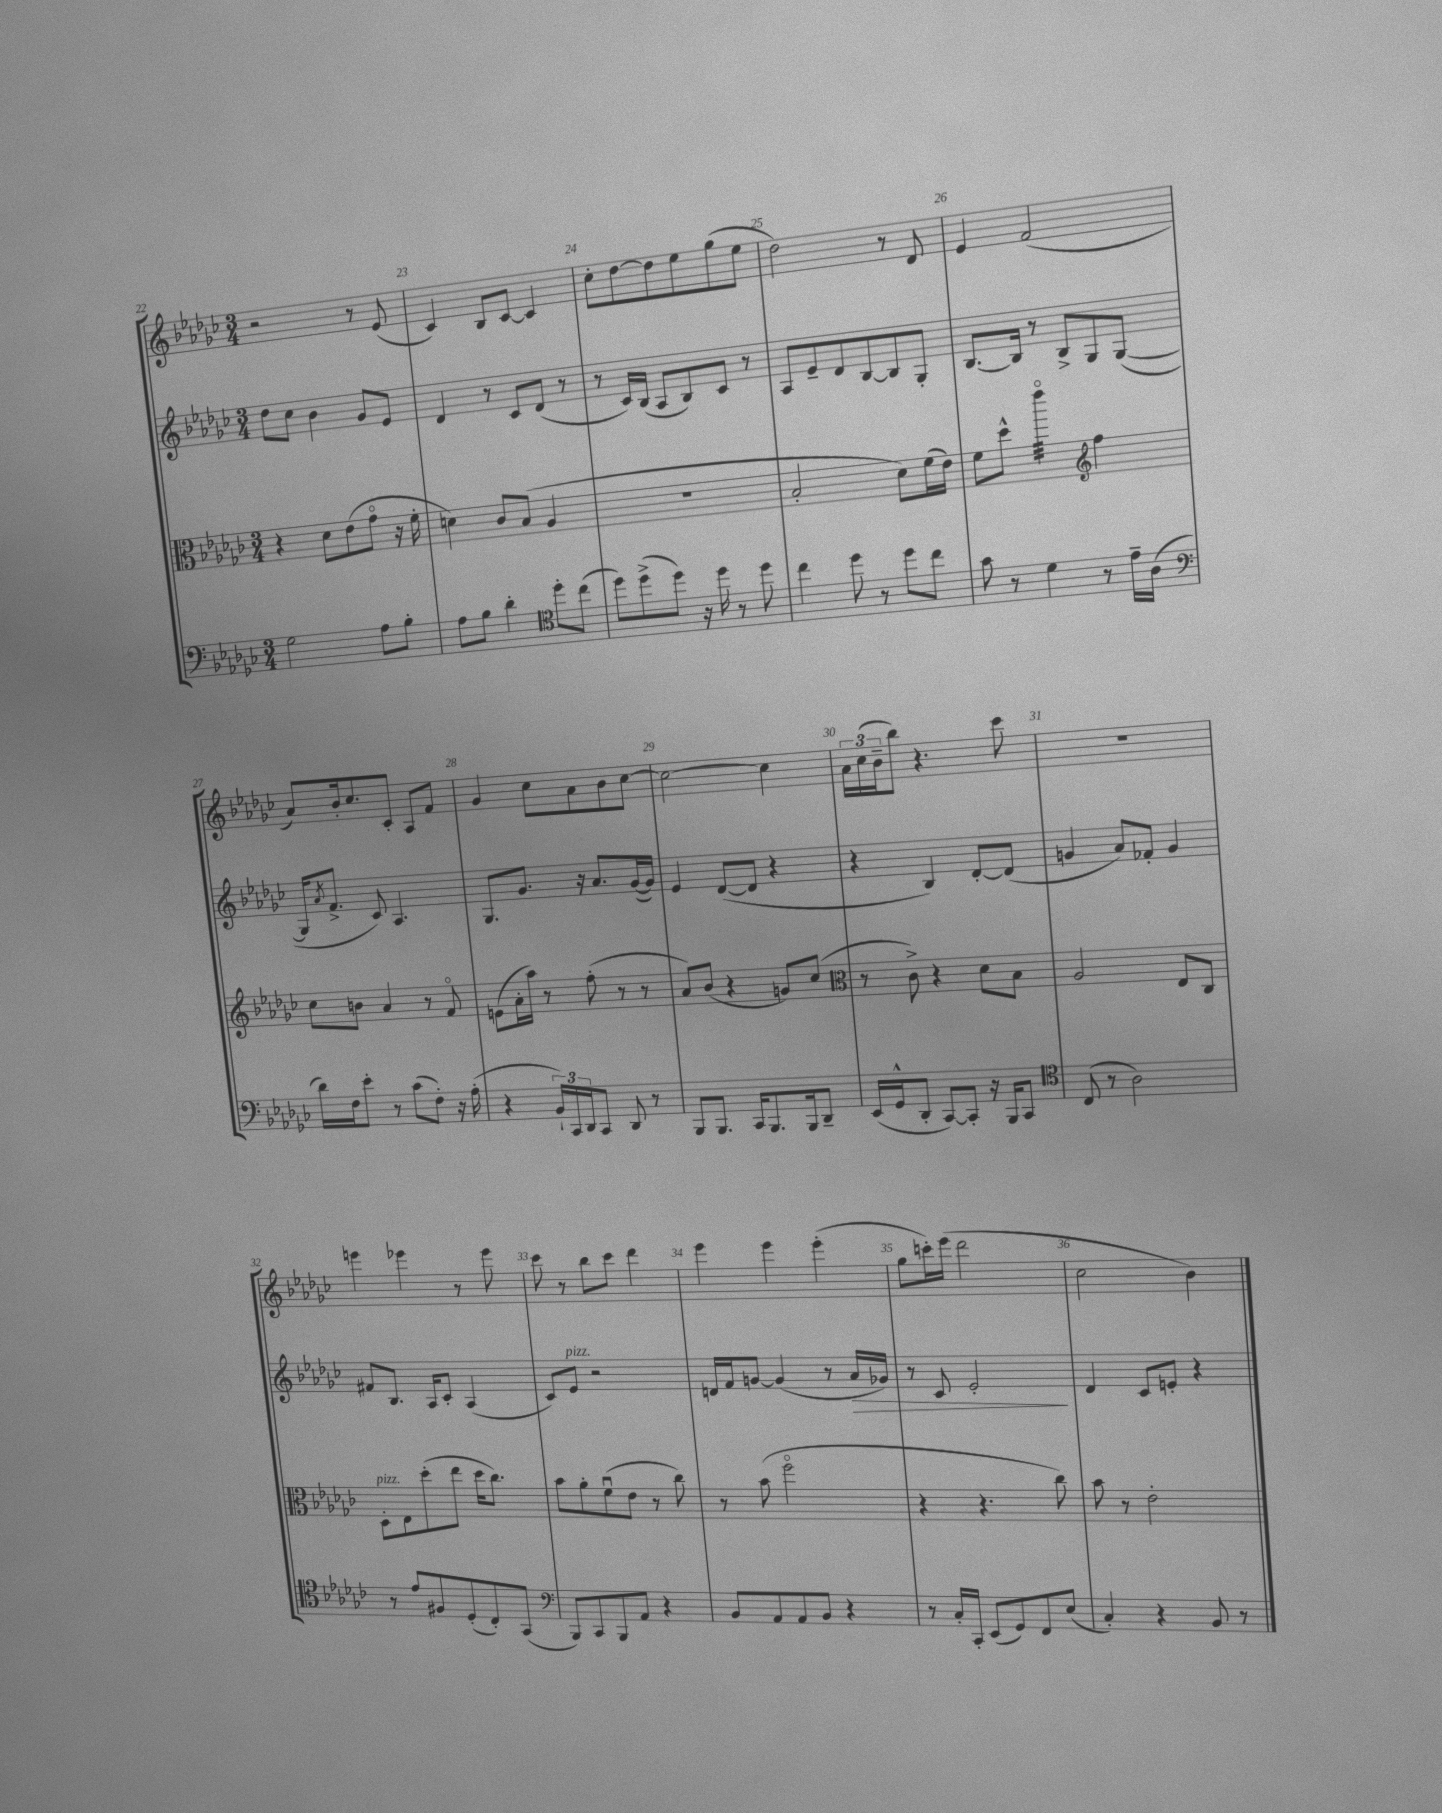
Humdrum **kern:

**kern	**kern	**kern	**kern
*staff4	*staff3	*staff2	*staff1
*clefF4	*clefC3	*clefG2	*clefG2
*k[b-e-a-d-g-c-]	*k[b-e-a-d-g-c-]	*k[b-e-a-d-g-c-]	*k[b-e-a-d-g-c-]
*M3/4	*M3/4	*M3/4	*M3/4
2G-\	4r	8dd-\L	2r
.	.	8cc-\J	.
.	8d-\L	4b-\	.
.	(8e-\	.	.
8A-\L	8g-o\J	8g-/L	8r
8B-'\J	16r	8e-/J	(8e-/
.	16f'\	.	.
=	=	=	=
8A-\L	4d\)	4d-/	4c-/)
8B-\J	.	.	.
4d-'\	8c-/L	8r	8B-/L
.	(8B-/J	8c-/L	[8c-/J
*clefC4	*	*	*
8dd-'\L	4A-/	(8d-/J	4c-/]
(8cc-\J	.	8r	.
=	=	=	=
8dd-\L)	2.r	8r	8cc-'\L
(8dd-^\	.	16c-/LL)	[8dd-\
.	.	(16B-/JJ	.
8dd-\J)	.	8A-/L	8dd-\]
16r	.	8B-/)	8ee-\
16dd-\	.	.	.
8r	.	8c-/J	(8gg-\
8dd-\	.	8r	8ee-\J
=	=	=	=
4cc-\	2B-'/	8A-/L	2dd-\)
.	.	8e-~/	.
8dd-\	.	8d-/	.
8r	.	[8B-/	.
8dd-\L	8d-\L)	8B-/]	8r
8cc-\J	(16f\L	8G-'/J	8d-/
.	16e-\JJ)	.	.
=	=	=	=
8g-\	8f\L	[8.B-/L	4e-/
8r	8dd-^^\J	.	.
.	.	16B-/]Jk	.
*	*clefG2	*	*
4d-\	4eee-o\	8r	(2f/
.	.	8B-^/L	.
8r	4ff\	8G-/	.
16e-~\LL	.	([8G-/J	.
(16A-\JJ	.	.	.
=	=	=	=
*clefF4	*	*	*
16d-\LL)	8cc-\L	16G-/]LK	8a-/L)
.	.	8qa-/	.
16F\J	.	8.f^/J	.
8e-'\J	8b\J	.	16b-'/k
.	.	.	8.cc-/
8r	4a-/	8c-/)	.
(8c-\L	.	4.A-/	8c-'/J
8F'\J)	8r	.	8A-/L
16r	8fo/	.	8f/J
(16A-'\	.	.	.
=	=	=	=
4r	(8e\L	8.G-/L	4g-/
.	16a-'\L	.	.
.	16aa-\JJ)	8.g-/J	.
24BB-`/LL)	8r	.	8cc-\L
24CC-/	.	.	.
24DD-/J	.	.	.
8CC-/J	(8ff'\	16r	8a-\
.	.	8.a-/L	.
8DD-/	8r	.	8b-\
8r	8r	([16g-/L	[8cc-\J
.	.	16g-/]JJ)	.
=	=	=	=
8BBB-/L	8a-/L)	4e-/	2cc-\_
8.BBB-/J	(8b-/J	.	.
.	4r	([8d-/L	.
16CC-/LK	.	.	.
8.BBB-/	.	8d-/]J	.
.	8g/L)	4r	4cc-\]
16BBB-/k	.	.	.
8DD-~/J	(8cc-/J	.	.
=	=	=	=
*	*clefC3	*	*
(16EE-/LL	8r	4r	24a-\LL
.	.	.	(24cc-\
16GG-^^/J	.	.	.
.	.	.	24b-~\J
8DD-'/J	8c-^\)	.	8bb-\J)
[8CC-/L)	4r	4B-/)	4.r
8CC-'/]J	.	.	.
16r	8d-\L	[8d-'/L	.
16BBB-/LK	.	.	.
8CC-/J	8B-\J	(8d-/]J	8ccc-\
=	=	=	=
*clefC4	*	*	*
(8C-/	2A-/	4g/	2.r
8r	.	.	.
2A-\)	.	8a-/L)	.
.	.	8f-'/J	.
.	8E-/L	4g/	.
.	8C-/J	.	.
=	=	=	=
8r	8D-'\L	8f#/L	4eee\
8e-/L	8E-\	8.B-/J	.
8F#/	(8dd-'\	.	4eee-\
.	.	16A-/LK	.
(8D-'/	8ee-\J	8c-'/J	.
8C-'/)	16dd-\LK	(4A-/	8r
.	8.cc-\J)	.	.
(8GG-/J	.	.	8eee-\
=	=	=	=
*clefF4	*	*	*
8BBB-/L)	8b-\L	8c-/L)	8ccc-\
8CC-/	8a-'\	8e-/J	8r
8BBB-/	(8fu\	2r	8bb-\L
8AA-/J	8e-\J	.	8ccc-\J
4r	8r	.	4ddd-\
.	8cc-\)	.	.
=	=	=	=
8BB-/L	8r	16d/LL	4eee-\
.	.	16f/J	.
8AA-/	(8b-\	[8g/J	.
8AA-/	2ffo\	(4g/]	4eee-\
8BB-/J	.	.	.
4r	.	8r	(4eee-'\
.	.	16a-/LL	.
.	.	16g-/JJ)	.
=	=	=	=
8r	4r	8r	8gg-\L
16C-'/LL	.	8c-/	16ccc'\L)
16CC-'/JJ	.	.	(16eee-\JJ
(8EE-/L	4.r	2e-'/	2ddd-\
8GG-/)	.	.	.
8FF/	.	.	.
(8E-/J	8cc-\)	.	.
=	=	=	=
4C-'/)	8b-\	4d-/	2cc-\
.	8r	.	.
4r	2e-'\	8c-/L	.
.	.	8e'/J	.
8BB-/	.	4r	4b-\)
8r	.	.	.
==	==	==	==
*-	*-	*-	*-
